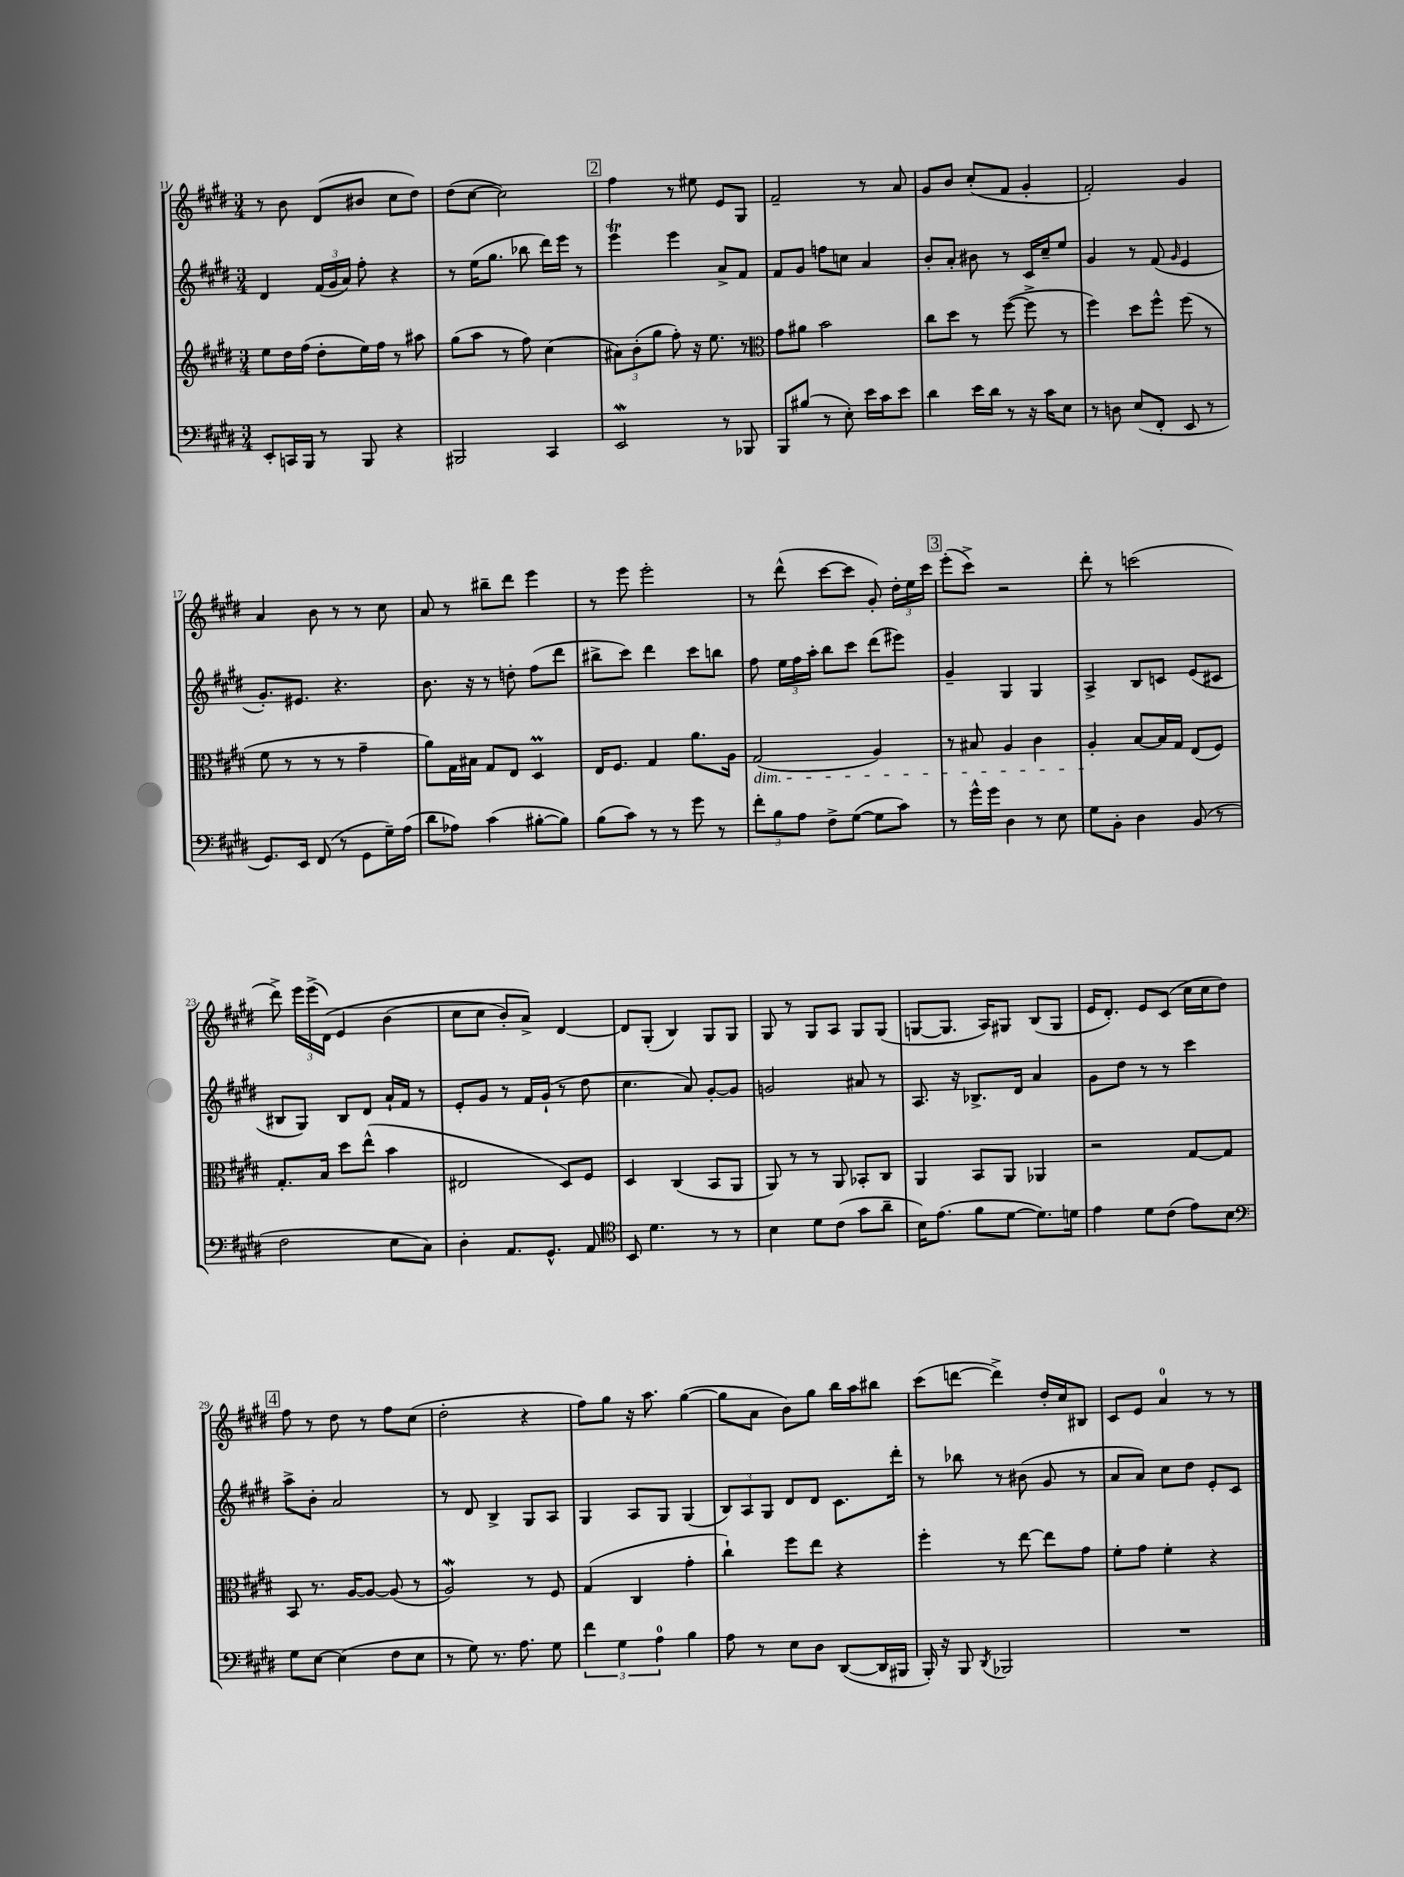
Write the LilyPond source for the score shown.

<<
\new StaffGroup <<
\new Staff = "s0" {
    \clef treble \key e \major \numericTimeSignature \time 3/4
    \autoBeamOff r8 b'8 dis'8[( bis'8] cis''8[ dis''8]) |
    dis''8[( cis''8]~ cis''2) |
    \mark \markup { \box "2" } fis''4 r8 eis''8 e'8[ gis8] |
    fis'2-- r8 a'8 |
    gis'8[ b'8] cis''8[-.( fis'8] gis'4-. |
    fis'2-.) gis'4 |
    a'4 b'8 r8 r8 cis''8 |
    a'8 r8 bis''8[-- dis'''8] e'''4 |
    r8 e'''8 e'''2-. |
    r8 dis'''8-^( cis'''8[~ cis'''8] gis'8-.) \tuplet 3/2 { dis''16[-. e''16 cis'''16] } |
    \mark \markup { \box "3" } e'''8[-.( cis'''8]->) r2 |
    dis'''8-. r8 c'''2( |
    dis'''8->) \tuplet 3/2 { e'''16[ e'''16->( dis'16])\( } e'4 b'4( |
    cis''8[ cis''8] b'8[-.) a'8]->\) dis'4~ |
    dis'8[ gis8]-.( b4) gis8[ gis8] |
    gis8 r8 gis8[ a8] gis8[ gis8]( |
    g8[~ g8.] a16[) gis8] b8[( gis8] |
    e'16[ dis'8.]-.) e'8[ cis'8]( cis''16[ cis''16 dis''8]) |
    \mark \markup { \box "4" } fis''8 r8 dis''8 r8 fis''8[ cis''8]( |
    dis''2-. r4 |
    fis''8[) gis''8] r16 a''8. gis''4~( |
    gis''8[ a'8] b'8[) gis''8] b''16[ a''16 bis''8] |
    cis'''8[( d'''8]~ d'''4->) dis''16[-. cis''16 bis8] |
    cis'8[ e'8] a'4-0 r8 r8 \bar "|." |
}
\new Staff = "s1" {
    \clef treble \key e \major \numericTimeSignature \time 3/4
    \autoBeamOff dis'4 \tuplet 3/2 { fis'16[( gis'16 a'16]) } fis''8-. r4 |
    r8 e''16[( gis''8.] bes''8 dis'''16[) e'''16] r8 |
    \mark \markup { \box "2" } e'''4\trill e'''4 a'8[-> fis'8] |
    fis'8[ gis'8] f''8[ c''8] a'4 |
    b'8[-. a'8]-. bis'8 r8 cis'16[ cis''16-- e''8] |
    gis'4 r8 fis'8( \grace { gis'16 } e'4 |
    gis'8.[-.) eis'8.] r4. |
    b'8. r16 r8 d''8-. fis''8[( dis'''8] |
    bis''8[-> cis'''8]) dis'''4 cis'''8[ b''8] |
    fis''8 \tuplet 3/2 { e''16[ fis''16 a''16]-. } b''8[ cis'''8] dis'''8[( eis'''8]) |
    \mark \markup { \box "3" } gis'4-- gis4 gis4 |
    a4-> b8[ c'8] e'8[( cis'8] |
    bis8[ gis8]) bis8[ dis'8] a'16[-! fis'16] r8 |
    e'8[-. gis'8] r8 fis'16[ gis'16]-!( r8 dis''8 |
    cis''4. a'8) gis'8[~-. gis'8] |
    g'2 ais'8 r8 |
    a8. r16 bes8.[-> dis'16] a'4 |
    gis'8[ dis''8] r8 r8 cis'''4 |
    \mark \markup { \box "4" } a''8[-> b'8]-. a'2 |
    r8 dis'8 b4-> gis8[ a8] |
    gis4 a8[ gis8] gis4( |
    \tuplet 3/2 { b8[) a8 gis8] } dis'8[ dis'8] cis'8.[ dis'''16]-. |
    r8 bes''8 r8 bis'8( gis'8 r8 |
    a'8[ a'8]) cis''8[ dis''8] e'8[-. cis'8] \bar "|." |
}
\new Staff = "s2" {
    \clef treble \key e \major \numericTimeSignature \time 3/4
    \autoBeamOff e''8[ dis''16 fis''16]( dis''8[-. e''16) fis''16] r8 ais''8 |
    gis''8[( a''8] r8 fis''8) cis''4( |
    \mark \markup { \box "2" } \tuplet 3/2 { ais'8[) b'8-.( gis''8] } fis''8-.) r16 e''8. r8 |
    \clef alto gis'8[ ais'8] b'2 |
    cis''8[ dis''8] r8 fis''8~( fis''8-> r8 |
    fis''4) dis''8[ fis''8]-^ fis''8( r8 |
    fis'8 r8 r8 r8 gis'4-- |
    a'8[) gis16 bis16] gis8[ e8] dis4\prall |
    e16[ fis8.] gis4 a'8.[ a16] |
    gis2\dim( a4) |
    \mark \markup { \box "3" } r8 bis8 a4 cis'4 |
    a4-.\! b8[~ b16 gis16] e8[( fis8]) |
    gis8.[-. b16] dis''8[ e''8]-^( b'4 |
    eis2 dis8[) fis8] |
    dis4 cis4( b,8[ a,8] |
    a,8) r8 r8 a,8 bes,8[-. cis8] |
    a,4 b,8[ a,8] aes,4 |
    r2 gis8[~ gis8] |
    \mark \markup { \box "4" } b,8 r8. a16[~ a8]~ a8( r8 |
    a2\mordent) r8 fis8 |
    gis4( cis4 gis'4-. |
    cis''4-!) fis''8[ e''8] r4 |
    fis''4-. r8 e''8~ e''8[ gis'8] |
    fis'8[-. gis'8] fis'4-. r4 \bar "|." |
}
\new Staff = "s3" {
    \clef bass \key e \major \numericTimeSignature \time 3/4
    \autoBeamOff e,8[-. c,16 b,,16] r8 b,,8 r4 |
    bis,,2 cis,4 |
    \mark \markup { \box "2" } e,2\mordent r8 bes,,8 |
    b,,8[ bis8]( r8 e8-.) e'16[ cis'16 e'8] |
    dis'4 e'16[ dis'16] r8 r16 cis'16[ e8] |
    r8 d8 e8[( fis,8]-. e,8 r8 |
    gis,8.[) e,16] fis,8( r8 gis,8[ gis16--) a16]( |
    dis'8[ aes8]) cis'4( bis8[~-. bis8]) |
    b8[( cis'8]) r8 r8 gis'8 r8 |
    \tuplet 3/2 { fis'8[-. b8 a8] } fis8[-> gis8]~( gis8[ cis'8]) |
    \mark \markup { \box "3" } r8 gis'16[-^ gis'16] dis4 r8 e8 |
    gis8[ b,8]-. dis4 b,8( r8 |
    fis2 e8[ cis8]) |
    dis4-. a,8.[ gis,8.]-^ a,8 |
    \clef tenor b,8 dis'4. r8 r8 |
    b4 dis'8[ cis'8]( gis'8[ a'8]-- |
    b16[) e'8.]( fis'8[ dis'8]~ dis'8.[) d'16] |
    e'4 dis'8[ cis'8]( e'8[) b8] |
    \mark \markup { \box "4" } \clef bass gis8[ e8]~ e4( fis8[ e8] |
    r8 gis8) r8. a8. gis8 |
    \tuplet 3/2 { fis'4 gis4 a4-0 } b4 |
    a8 r8 e8[ dis8] dis,8[~( dis,16 bis,,16] |
    b,,16-.) r16 b,,8 \acciaccatura { dis,8 } bes,,2 |
    R2. \bar "|." |
}
>>
>>
\layout { \context { \Score currentBarNumber = #11 } }
